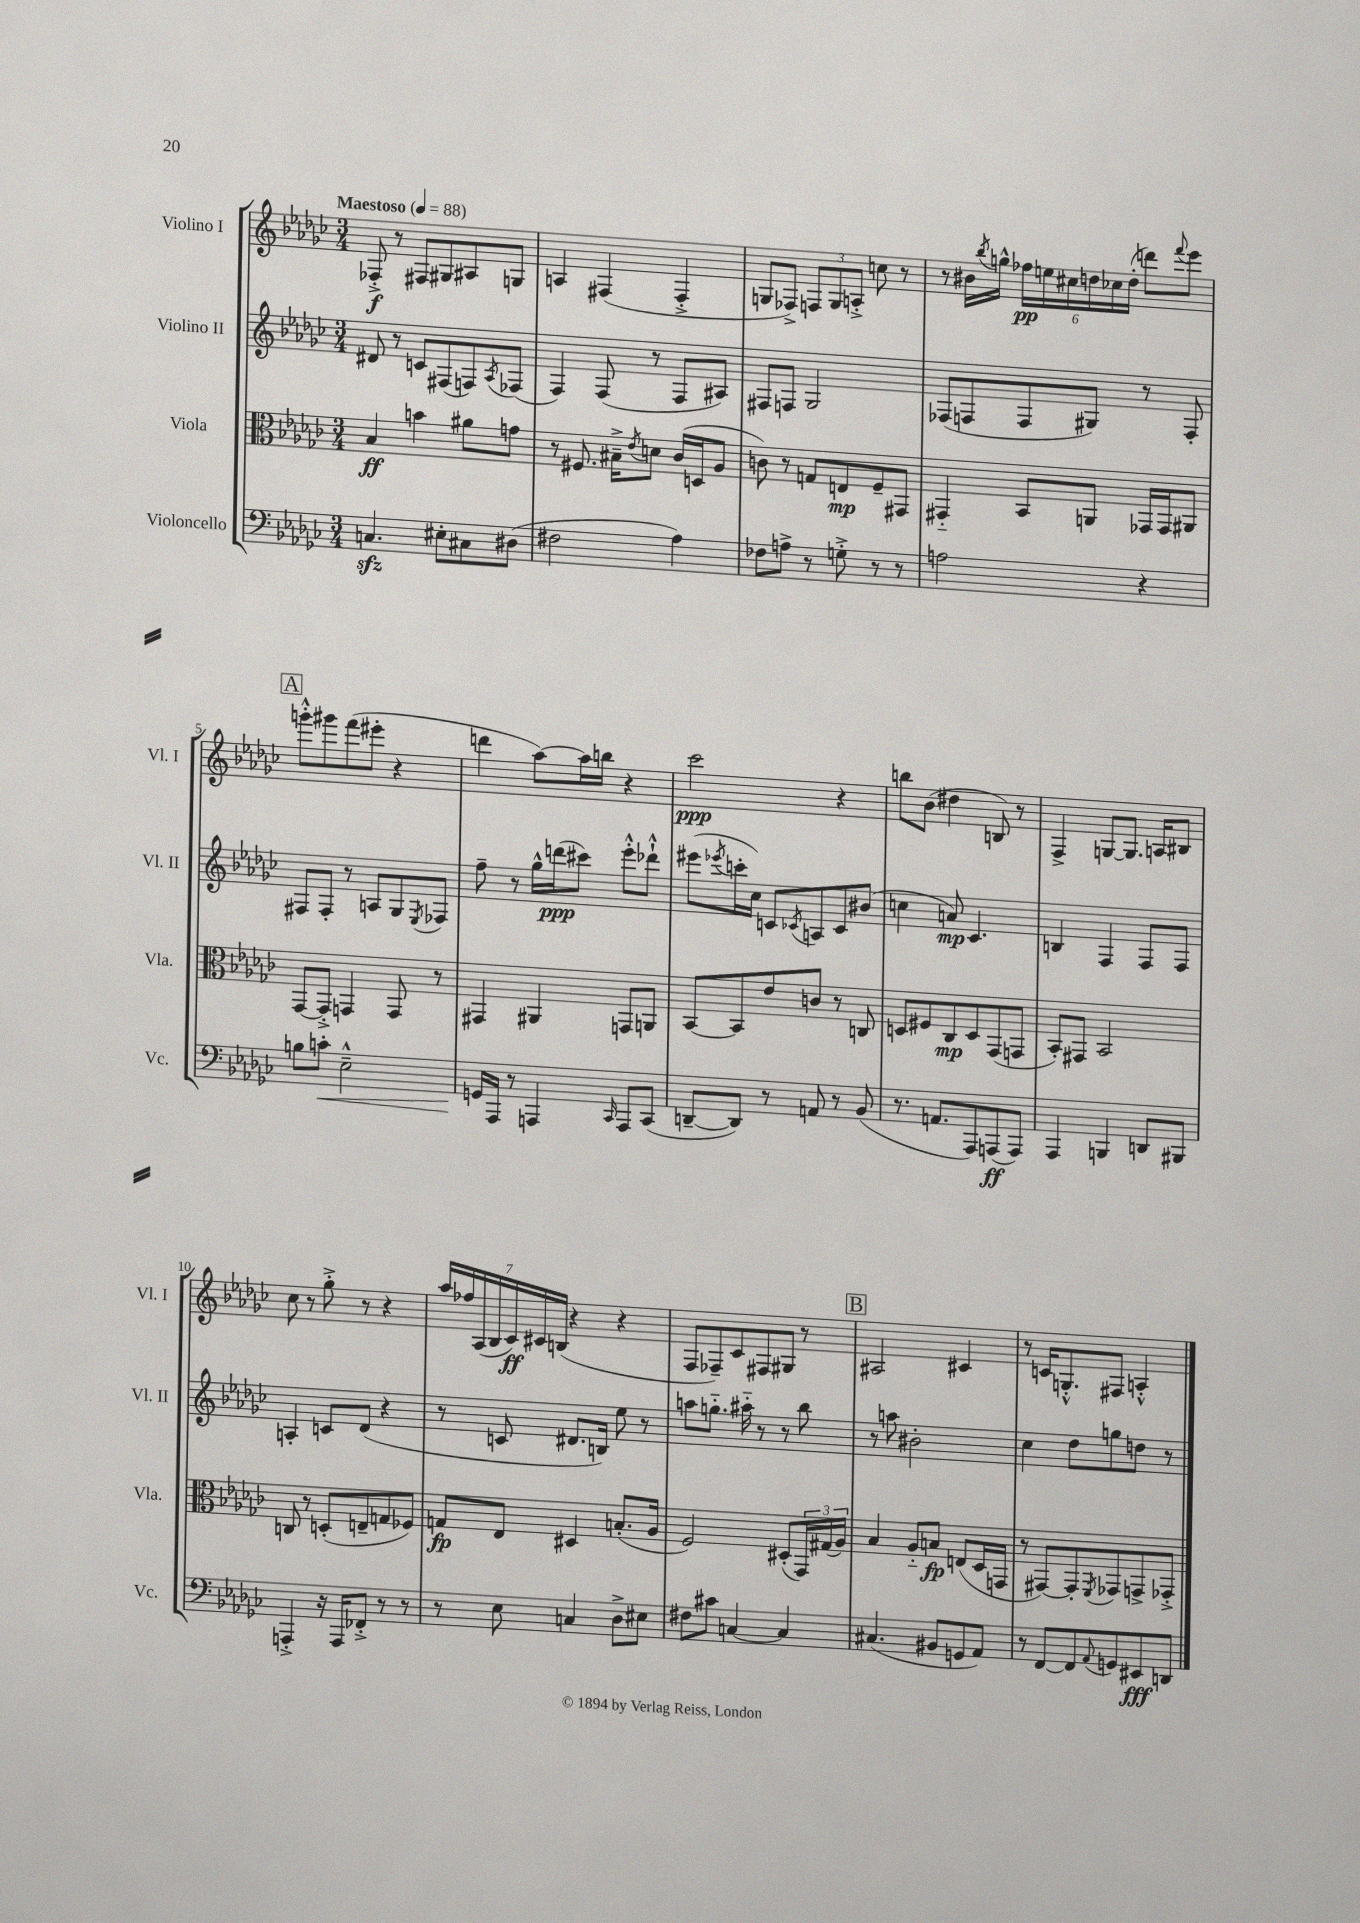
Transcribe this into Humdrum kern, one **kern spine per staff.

**kern	**dynam	**kern	**dynam	**kern	**dynam	**kern	**dynam
*part4	*part4	*part3	*part3	*part2	*part2	*part1	*part1
*staff4	*staff4	*staff3	*staff3	*staff2	*staff2	*staff1	*staff1
*I"Violoncello	*	*I"Viola	*	*I"Violino II	*	*I"Violino I	*
*I'Vc.	*	*I'Vla.	*	*I'Vl. II	*	*I'Vl. I	*
*clefF4	*	*clefC3	*	*clefG2	*	*clefG2	*
*k[b-e-a-d-g-c-]	*	*k[b-e-a-d-g-c-]	*	*k[b-e-a-d-g-c-]	*	*k[b-e-a-d-g-c-]	*
*M3/4	*	*M3/4	*	*M3/4	*	*M3/4	*
*MM88	*	*MM88	*	*MM88	*	*MM88	*
=1	=1	=1	=1	=1	=1	=1	=1
!	!	!	!	!	!	!LO:TX:a:B:t=Maestoso	!
4.Cnzz/	.	4B-/	ff	8d#X/	.	8F-X'^/	f
.	.	.	.	8r	.	8r	.
.	.	4bn\	.	8cn/L	.	8F#X/L	.
8E#X'\L	.	.	.	(8F#X/	.	8G#X/	.
8C#X\	.	8a#X\L	.	8Fn/)	.	8A#X/	.
.	.	.	.	8qA-/	.	.	.
(8D#X\J	.	8gn\J	.	(8F-X/J	.	8Gn/J	.
=2	=2	=2	=2	=2	=2	=2	=2
2F#X\	.	8r	.	4F/)	.	4An/	.
.	.	8.F#X/	.	.	.	.	.
.	.	.	.	(8F/	.	(4F#X/	.
.	.	16B#X~^\KL	.	.	.	.	.
.	.	8qe-/	.	.	.	.	.
.	.	8dn\J	.	8r	.	.	.
4A-\)	.	(16c-/LL	.	8F/L	.	4F#'^/	.
.	.	16Dn/J	.	.	.	.	.
.	.	8A-/J	.	8A#X/J)	.	.	.
=3	=3	=3	=3	=3	=3	=3	=3
8F-X\L	.	8cn\)	.	8F#X/L	.	8Gn/L	.
8An^\J	.	8r	.	8Fn/J	.	8F-X^/J)	.
8r	.	8Gn/L	.	2G-/	.	12Fn/L	.
.	.	.	.	.	.	12G/	.
8Gn'^\	.	8En/	mp	.	.	.	.
.	.	.	.	.	.	12An'^/J	.
8r	.	8F~/	.	.	.	8ccn\	.
8r	.	8GG#X/J	.	.	.	8r	.
=4	=4	=4	=4	=4	=4	=4	=4
2An\	.	4GG#X/	.	(8F-X/L	.	8r	.
.	.	.	.	8Fn/	.	16b#X\LL	.
.	.	.	.	.	.	8qbb-/	.
.	.	.	.	.	.	16ggn^^\JJ	.
.	.	8BB-/L	.	8F/	.	24ff-X\LL	pp
.	.	.	.	.	.	24een\	.
.	.	.	.	.	.	24cc#X\	.
.	.	8AAn/J	.	8G#X/J)	.	24ddn\	.
.	.	.	.	.	.	24cc-X\	.
.	.	.	.	.	.	(24dd'\JJ	.
4r	.	16GG-X/LL	.	8r	.	8dddn\L)	.
.	.	16GG-/J	.	.	.	.	.
.	.	.	.	.	.	8qqfff/	.
.	.	8AA#X/J	.	8F'/	.	8eee-\J	.
!!LO:LB:g=z
!!LO:REH:place=s1:t=A
=5	=5	=5	=5	=5	=5	=5	=5
8Bn\L	.	[8GG-/L	.	8F#X/L	.	8gggn'^^\L	.
!	!LO:HP:b	!	!	!	!	!	!
8cn'\J	<	8GG-'^/J]	.	8F#'/J	.	8ggg#X\	.
2E-~^^\	.	4GGn/	.	8r	.	(8fff\	.
.	.	.	.	8An/L	.	8eee#X'\J	.
.	.	8GG/	.	8G-/	.	4r	.
.	.	.	.	8qE-/	.	.	.
.	.	8r	.	8F-X/J	.	.	.
=6	=6	=6	=6	=6	=6	=6	=6
16GGn/LL	.	4GG#X/	.	8ff~\	.	4dddn\	.
16AAA-/JJ	[	.	.	.	.	.	.
8r	.	.	.	8r	.	.	.
4AAAn/	.	4AA#X/	.	16gg-^^\LL	.	[8aa-\L)	.
.	.	.	.	(16dddn\J	ppp	.	.
.	.	.	.	8ccc#X\J)	.	16aa-\L]	.
.	.	.	.	.	.	16bbn\JJ	.
16qqCC-/	.	.	.	.	.	.	.
8AAA/L	.	8GGn/L	.	8eee-'^^\L	.	4r	.
(8CC-/J	.	8AAn/J	.	8ddd-X`^^\J	.	.	.
=7	=7	=7	=7	=7	=7	=7	=7
[8DDn~/L	.	[8BB-/L	.	(8eee#X\L	.	2ccc-\	ppp
.	.	.	.	8qeee-X/	.	.	.
8DD/J])	.	8BB-/]	.	16cccn'\L	.	.	.
.	.	.	.	16cc-\JJ)	.	.	.
8r	.	8e-/	.	8cn/L	.	.	.
.	.	.	.	8qc-X/	.	.	.
8AAn/	.	8cn/J	.	8An/	.	.	.
8r	.	8r	.	8c-/	.	4r	.
(8BB-/	.	8Cn/	.	(8b#X/J	.	.	.
=8	=8	=8	=8	=8	=8	=8	=8
8.r	.	8Dn/L	.	4ccn\	.	8bbn\L	.
.	.	8F#X/	.	.	.	(8b-\J	.
8.AAn/L	.	.	.	.	.	.	.
.	.	8C-/	mp	8an/)	mp	4dd#X\	.
8AAA-/)	.	8D/	.	4.c-/	.	.	.
(8AAAn/	ff	(8GG-/	.	.	.	8Bn/)	.
8AAA/J)	.	8GGn/J	.	.	.	8r	.
=9	=9	=9	=9	=9	=9	=9	=9
4AAA-/	.	8BB-'/L)	.	4Bn/	.	4F^/	.
.	.	8GG#X/J	.	.	.	.	.
4BBBn/	.	2BB-/	.	4F/	.	[8Gn/L	.
.	.	.	.	.	.	8.G/J]	.
8DDn/L	.	.	.	8F/L	.	.	.
.	.	.	.	.	.	16An/KL	.
8BBB#X/J	.	.	.	8F/J	.	8B#X/J	.
!!LO:LB:g=z
=10	=10	=10	=10	=10	=10	=10	=10
4AAAn'^/	.	8Cn/	.	4An'/	.	8cc-\	.
.	.	8r	.	.	.	8r	.
16r	.	(8Dn'/L	.	8cn/L	.	8gg-'^\	.
16AAA/KL	.	.	.	.	.	.	.
8FF-X'^/J	.	8En~/	.	(8d-/J	.	8r	.
8r	.	8Gn/	.	4r	.	4r	.
8r	.	8F-X/J)	.	.	.	.	.
=11	=11	=11	=11	=11	=11	=11	=11
8r	.	8Gn/L	fp	8r	.	28aa-/LL	.
.	.	.	.	.	.	28ff-X/	.
.	.	.	.	.	.	(28A-/	.
.	.	.	.	.	.	28B-/	.
8E-\	.	8E-/J	.	8cn/	.	.	.
.	.	.	.	.	.	28c-/)	ff
.	.	.	.	.	.	28c#X/	.
.	.	.	.	.	.	(28Bn/JJ	.
4Cn/	.	4D#X/	.	8.d#X/L	.	4r	.
.	.	.	.	16Bn/Jk)	.	.	.
8D-^\L	.	(8.Bn'/L	.	8ee-\	.	4r	.
8E#X\J	.	.	.	8r	.	.	.
.	.	16A-/Jk	.	.	.	.	.
=12	=12	=12	=12	=12	=12	=12	=12
8F#X\L	.	2F/)	.	8aan\L	.	8F/L	.
8c#X\J	.	.	.	8.ggn\J	.	8F-X~/)	.
[4Cn/	.	.	.	.	.	8c-/	.
.	.	.	.	16aa#X\	.	.	.
.	.	.	.	8r	.	8F#X/	.
4C/]	.	(8D#X'/L	.	8r	.	8G#X/J	.
.	.	24GG-/L)	.	8bb-\	.	8r	.
.	.	(24G#X/	.	.	.	.	.
.	.	24A-/JJ)	.	.	.	.	.
!!LO:REH:place=s1:t=B
=13	=13	=13	=13	=13	=13	=13	=13
(4.C#X/	.	4B-/	.	8r	.	2A#X/	.
.	.	.	.	8aan\	.	.	.
.	.	8A-/L	.	2b#X'\	.	.	.
8BB#X/L	.	8Bn/J	fp	.	.	.	.
8GGn/	.	(8En/L	.	.	.	4c#X/	.
8AA-/J)	.	16D-/L	.	.	.	.	.
.	.	16GGn/JJ	.	.	.	.	.
=14	=14	=14	=14	=14	=14	=14	=14
8r	.	8r	.	4cc-\	.	8r	.
[8FF/L	.	[8GG#X/L)	.	.	.	16cn/KL	.
.	.	.	.	.	.	8.Gn'^^/	.
8FF/]	.	8GG#'/]	.	8dd-\L	.	.	.
8qqAA-/	.	8qFF/	.	.	.	.	.
8GGn/	.	8GG-X/	.	8ggn\	.	8F#X/J	.
8EE#X/	fff	8GGn^/	.	8ddn\J	.	4An'^^/	.
8DDn/J	.	8GG-X'^/J	.	8r	.	.	.
==	==	==	==	==	==	==	==
*-	*-	*-	*-	*-	*-	*-	*-
